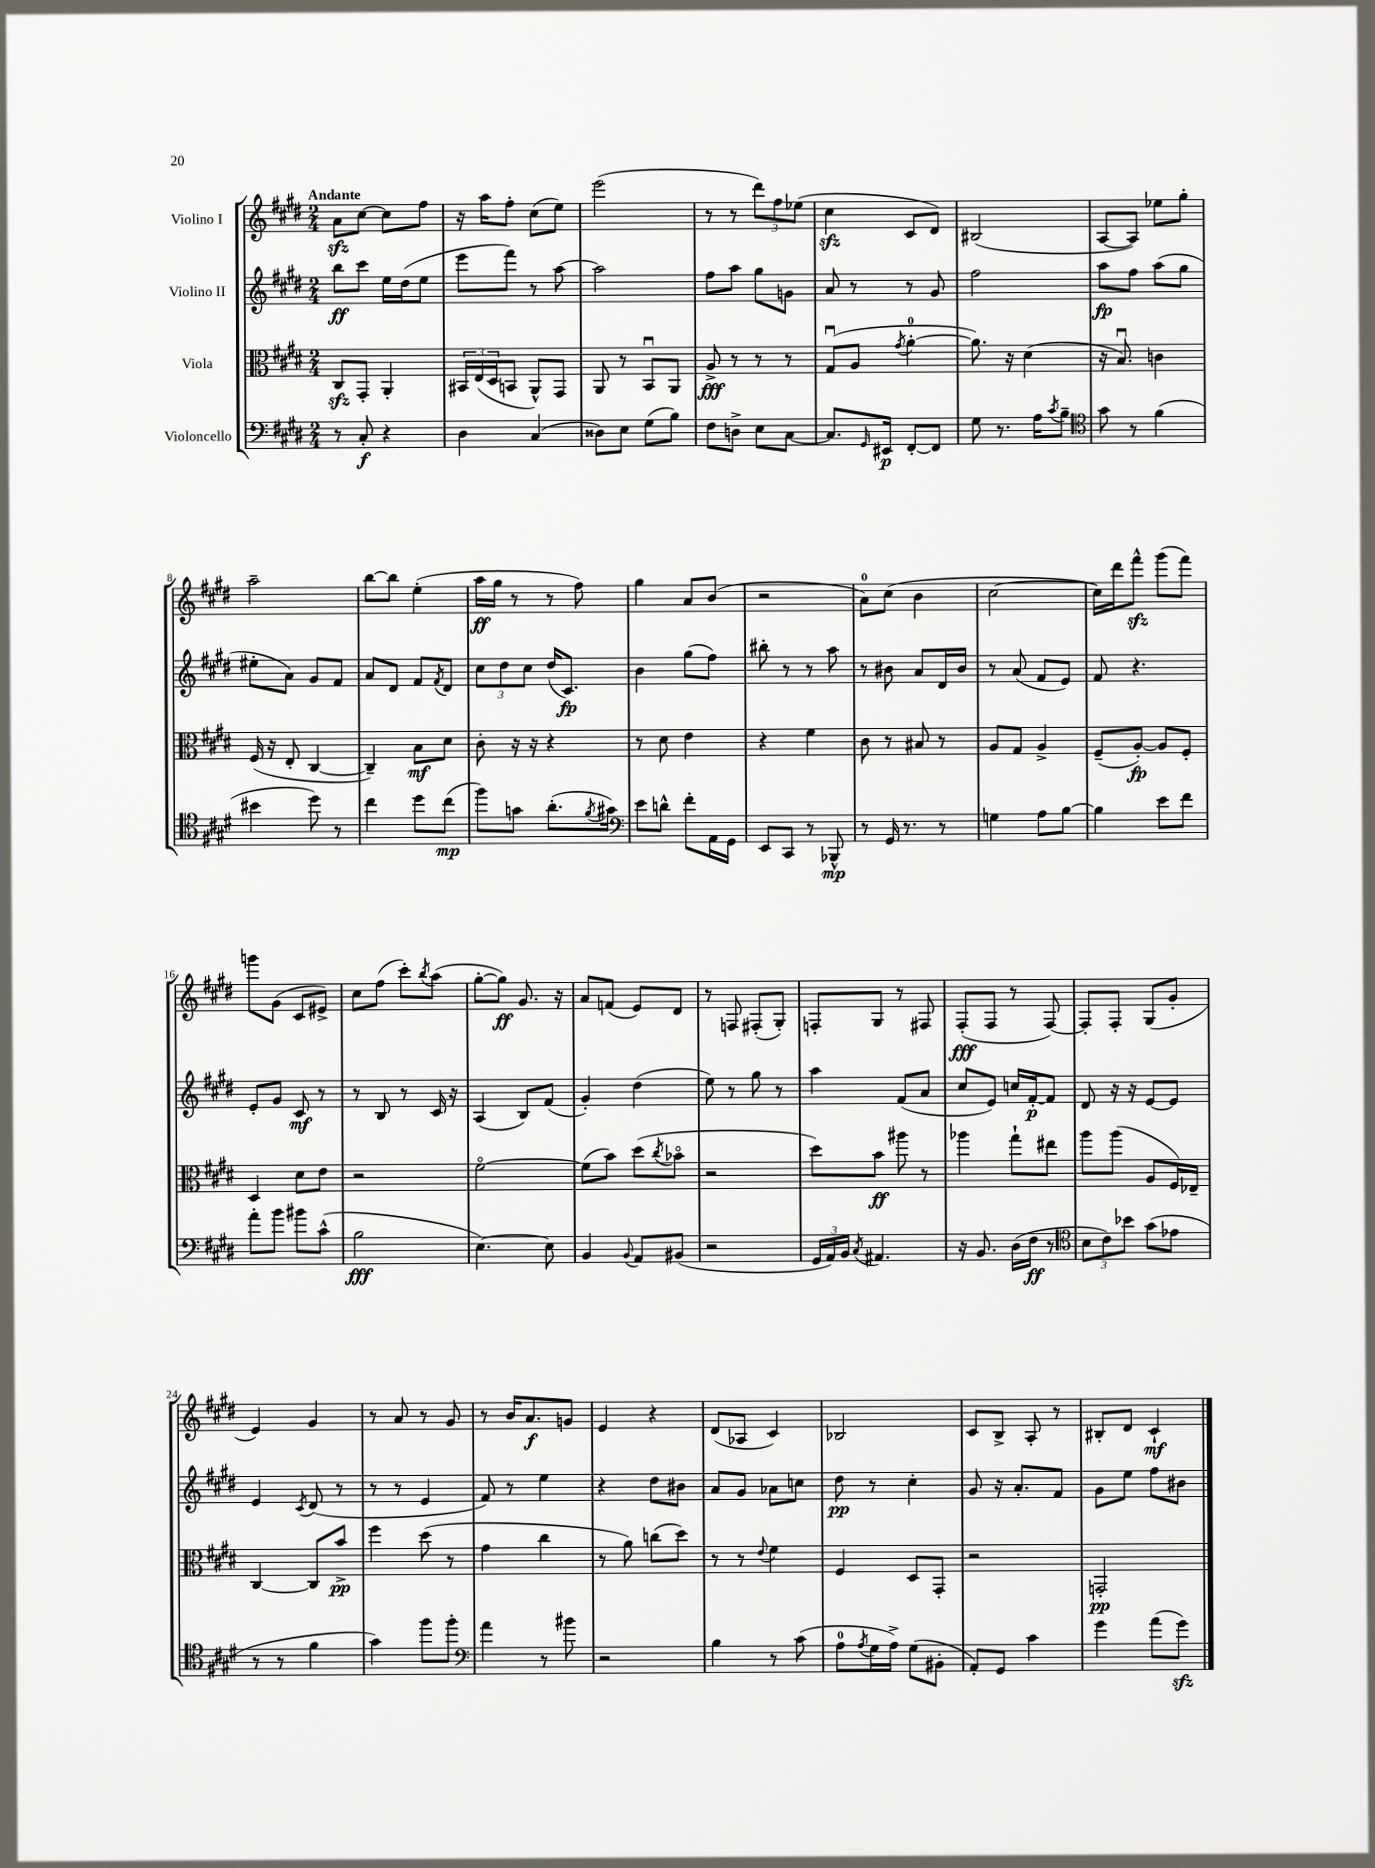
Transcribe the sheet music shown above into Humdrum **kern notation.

**kern	**dynam	**kern	**dynam	**kern	**dynam	**kern	**dynam
*part4	*part4	*part3	*part3	*part2	*part2	*part1	*part1
*staff4	*staff4	*staff3	*staff3	*staff2	*staff2	*staff1	*staff1
*I"Violoncello	*	*I"Viola	*	*I"Violino II	*	*I"Violino I	*
*clefF4	*	*clefC3	*	*clefG2	*	*clefG2	*
*k[f#c#g#d#]	*	*k[f#c#g#d#]	*	*k[f#c#g#d#]	*	*k[f#c#g#d#]	*
*M2/4	*	*M2/4	*	*M2/4	*	*M2/4	*
=1	=1	=1	=1	=1	=1	=1	=1
!	!	!	!	!	!	!LO:TX:a:B:t=Andante	!
8r	.	8C#zz/L	.	8bb\L	ff	8azz\L	.
8C#'/	f	8GG#'/J	.	8ccc#\J	.	[8cc#\J	.
4r	.	4AA'/	.	16ee\LL	.	8cc#\L]	.
.	.	.	.	(16dd#\J	.	.	.
.	.	.	.	8ee\J	.	8ff#\J	.
=2	=2	=2	=2	=2	=2	=2	=2
4D#\	.	24BB#X/LL	.	8eee\L	.	16r	.
.	.	(24E/	.	.	.	.	.
.	.	.	.	.	.	16aa\KL	.
.	.	24D#/J	.	.	.	.	.
.	.	8BBn/J	.	8fff#\J)	.	8ff#'\J	.
(4C#/	.	8AA^^/L)	.	8r	.	(8cc#\L	.
.	.	8GG#/J	.	[8aa\	.	8ee\J)	.
=3	=3	=3	=3	=3	=3	=3	=3
8D##X\L)	.	8AA/	.	2aa\]	.	(2eee\	.
8E\J	.	8r	.	.	.	.	.
(8G#\L	.	8BBu/L	.	.	.	.	.
8B\J)	.	8AA/J	.	.	.	.	.
=4	=4	=4	=4	=4	=4	=4	=4
8F#\L	.	8A^/	fff	8ff#\L	.	8r	.
8Dn^\J	.	8r	.	8aa\J	.	8r	.
8E\L	.	8r	.	8gg#\L	.	12ddd#\L)	.
.	.	.	.	.	.	12ff#\	.
[8C#\J	.	8r	.	8gn\J	.	.	.
.	.	.	.	.	.	(12ee-X\J	.
=5	=5	=5	=5	=5	=5	=5	=5
8.C#/L]	.	(8G#u/L	.	8a/	.	4cc#zz\	.
.	.	8A/J	.	8r	.	.	.
16qqGG#/	.	.	.	.	.	.	.
16EE#X/Jk	p	.	.	.	.	.	.
.	.	8qg#/	.	.	.	.	.
[8FF#'/L	.	[4a'\	.	8r	.	8c#/L	.
8FF#/J]	.	.	.	8g#/	.	8d#/J)	.
=6	=6	=6	=6	=6	=6	=6	=6
8G#\	.	8.a\])	.	2ff#\	.	(2B#X/	.
8.r	.	.	.	.	.	.	.
.	.	16r	.	.	.	.	.
.	.	(4d#\	.	.	.	.	.
16A\KL	.	.	.	.	.	.	.
8qc#/	.	.	.	.	.	.	.
8B~\J	.	.	.	.	.	.	.
=7	=7	=7	=7	=7	=7	=7	=7
*clefC4	*	*	*	*	*	*	*
8g#\	.	16r	.	8aa\L	fp	[8A/L	.
.	.	8.Bu/)	.	.	.	.	.
8r	.	.	.	8ff#\J	.	8A/J])	.
(4f#\	.	4cn\	.	(8aa\L	.	8ee-X\L	.
.	.	.	.	8gg#\J	.	8gg#'\J	.
!!LO:LB:g=z
=8	=8	=8	=8	=8	=8	=8	=8
4b#X\	.	(16F#/	.	8ee#X'\L	.	2aa~\	.
.	.	16r	.	.	.	.	.
.	.	8E'/	.	8a\J)	.	.	.
8dd#\)	.	[4C#/	.	8g#/L	.	.	.
8r	.	.	.	8f#/J	.	.	.
=9	=9	=9	=9	=9	=9	=9	=9
4cc#\	.	4C#~/])	.	8a/L	.	[8bb\L	.
.	.	.	.	8d#/J	.	8bb\J]	.
8dd#\L	.	8B\L	mf	8f#/L	.	(4ee'\	.
.	.	.	.	8qf#/	.	.	.
(8cc#\J	mp	8d#\J	.	8d#/J	.	.	.
=10	=10	=10	=10	=10	=10	=10	=10
8ff#\L)	.	8c#'\	.	12cc#\L	.	16aa\LL	ff
.	.	.	.	.	.	16gg#\JJ	.
.	.	.	.	12dd#\	.	.	.
8gn\J	.	16r	.	.	.	8r	.
.	.	.	.	12cc#\J	.	.	.
.	.	16r	.	.	.	.	.
(8.a'\L	.	4r	.	(16dd#/KL	.	8r	.
.	.	.	.	8.c#/J)	fp	.	.
.	.	.	.	.	.	8ff#\)	.
8qf#/	.	.	.	.	.	.	.
16g#X\Jk)	.	.	.	.	.	.	.
=11	=11	=11	=11	=11	=11	=11	=11
*clefF4	*	*	*	*	*	*	*
8e\L	.	8r	.	4b\	.	4gg#\	.
8dn^^\J	.	8d#\	.	.	.	.	.
8f#'\L	.	4e\	.	(8gg#\L	.	8a/L	.
16AA\L	.	.	.	8ff#\J)	.	(8b/J	.
16GG#\JJ	.	.	.	.	.	.	.
=12	=12	=12	=12	=12	=12	=12	=12
8EE/L	.	4r	.	8bb#X'\	.	2r	.
8CC#/J	.	.	.	8r	.	.	.
8r	.	4f#\	.	8r	.	.	.
8BBB-X^^/	mp	.	.	8aa\	.	.	.
=13	=13	=13	=13	=13	=13	=13	=13
8r	.	8c#\	.	8r	.	8a\L)	.
16GG#/	.	8r	.	8b#X\	.	(8cc#\J	.
8.r	.	.	.	.	.	.	.
.	.	8B#X/	.	8a/L	.	4b\	.
8r	.	8r	.	16d#/L	.	.	.
.	.	.	.	16b#/JJ	.	.	.
=14	=14	=14	=14	=14	=14	=14	=14
4Gn\	.	8A/L	.	8r	.	[2cc#\	.
.	.	8G#/J	.	(8a/	.	.	.
8A\L	.	4A^/	.	8f#/L	.	.	.
[8B\J	.	.	.	8e/J)	.	.	.
=15	=15	=15	=15	=15	=15	=15	=15
4B\]	.	(8F#~/L	.	8f#/	.	16cc#\LL])	.
.	.	.	.	.	.	16ddd#\J	.
.	.	[8A'/J)	fp	4.r	.	8fff#zz^^\J	.
8e\L	.	8A/L]	.	.	.	(8ggg#\L	.
8f#\J	.	8F#'/J	.	.	.	8fff#\J)	.
!!LO:LB:g=z
=16	=16	=16	=16	=16	=16	=16	=16
8a'\L	.	4D#/	.	8e'/L	.	8gggn\L	.
8b\J	.	.	.	8g#/J	.	(8g#\J	.
8b#X\L	.	8d#\L	.	8c#/	mf	8c#/L	.
(8c#^^\J	.	8e\J	.	8r	.	8e#X^/J)	.
=17	=17	=17	=17	=17	=17	=17	=17
2B\	fff	2r	.	8r	.	8cc#\L	.
.	.	.	.	8B/	.	(8ff#\J	.
.	.	.	.	8r	.	8ccc#'\L)	.
.	.	.	.	.	.	8qbb/	.
.	.	.	.	16c#/	.	(8aa\J	.
.	.	.	.	16r	.	.	.
=18	=18	=18	=18	=18	=18	=18	=18
[4.E\)	.	[2f#\	.	(4A/	.	[8gg#'\L	.
.	.	.	.	.	.	8gg#\J])	ff
.	.	.	.	8B/L)	.	8.g#/	.
8E\]	.	.	.	(8f#/J	.	.	.
.	.	.	.	.	.	16r	.
=19	=19	=19	=19	=19	=19	=19	=19
4BB/	.	(8f#\L]	.	4g#'/)	.	8a/L	.
.	.	8b\J)	.	.	.	(8fn/J	.
8qqBB/	.	.	.	.	.	.	.
8AA/L	.	(8dd#\L	.	(4dd#\	.	8e/L)	.
.	.	8qcc#/	.	.	.	.	.
(8BB#X/J	.	8b-X\J	.	.	.	8d#/J	.
=20	=20	=20	=20	=20	=20	=20	=20
2r	.	2r	.	8ee\)	.	8r	.
.	.	.	.	8r	.	8Fn/	.
.	.	.	.	8gg#\	.	(8F#X'/L	.
.	.	.	.	8r	.	8G#'/J)	.
=21	=21	=21	=21	=21	=21	=21	=21
24GG#/LL	.	8dd#\L)	.	4aa\	.	8Fn'/L	.
24AA/)	.	.	.	.	.	.	.
24BB/JJ	.	.	.	.	.	.	.
8qC#/	.	.	.	.	.	.	.
4.AA#X/	.	8b\J	ff	.	.	8G#/J	.
.	.	8aa#X\	.	(8f#/L	.	8r	.
.	.	8r	.	8a/J	.	8F#X/	.
=22	=22	=22	=22	=22	=22	=22	=22
16r	.	4aa-X\	.	8cc#/L	.	(8F#'/L	fff
8.BB/	.	.	.	.	.	.	.
.	.	.	.	8e/J)	.	8F#/J	.
(16D#\LL	.	8gg#`\L	.	16ccn/LL	.	8r	.
16F#\JJ	ff	.	.	[16f#'/J	p	.	.
8r	.	8ee#X\J	.	8f#/J]	.	[8F#/)	.
=23	=23	=23	=23	=23	=23	=23	=23
*clefC4	*	*	*	*	*	*	*
12B\L	.	8aa\L	.	8d#/	.	8F#'/L]	.
12c#\)	.	.	.	.	.	.	.
.	.	(8aa\J	.	16r	.	8F#'/J	.
12b-X\J	.	.	.	.	.	.	.
.	.	.	.	16r	.	.	.
(8g#\L	.	8A/L	.	[8e/L	.	(8G#/L	.
8e-X\J	.	16F#/L)	.	8e/J]	.	8g#'/J	.
.	.	16E-X~/JJ	.	.	.	.	.
!!LO:LB:g=z
=24	=24	=24	=24	=24	=24	=24	=24
8r	.	[4C#/	.	4e/	.	4e/)	.
8r	.	.	.	.	.	.	.
.	.	.	.	8qc#/	.	.	.
4f#\	.	8C#/L]	.	(8d#/	.	4g#/	.
.	.	8b^/J	pp	8r	.	.	.
=25	=25	=25	=25	=25	=25	=25	=25
4g#\)	.	4ff#\	.	8r	.	8r	.
.	.	.	.	8r	.	8a/	.
8ff#\L	.	(8dd#\	.	4e/	.	8r	.
8ff#'\J	.	8r	.	.	.	8g#/	.
=26	=26	=26	=26	=26	=26	=26	=26
*clefF4	*	*	*	*	*	*	*
4a\	.	4g#\	.	8f#/)	.	8r	.
.	.	.	.	8r	.	16b/KL	.
.	.	.	.	.	.	8.a/	f
8r	.	4cc#\	.	4ee\	.	.	.
8b#X\	.	.	.	.	.	8gn/J	.
=27	=27	=27	=27	=27	=27	=27	=27
2r	.	8r	.	4r	.	4e/	.
.	.	8a\)	.	.	.	.	.
.	.	(8ccn\L	.	8dd#\L	.	4r	.
.	.	8dd#\J)	.	8b#X\J	.	.	.
=28	=28	=28	=28	=28	=28	=28	=28
4B\	.	8r	.	8a/L	.	(8d#/L	.
.	.	8r	.	8g#/J	.	8A-X/J	.
.	.	8qqe/	.	.	.	.	.
8r	.	4f#\	.	8a-X\L	.	4c#/)	.
(8c#\	.	.	.	8ccn\J	.	.	.
=29	=29	=29	=29	=29	=29	=29	=29
8A\L	.	4F#/	.	8dd#\	pp	2B-X/	.
8qA/	.	.	.	.	.	.	.
16G#\L	.	.	.	8r	.	.	.
16A^\JJ)	.	.	.	.	.	.	.
(8G#\L	.	8D#/L	.	4cc#'\	.	.	.
8BB#X'\J	.	8GG#'/J	.	.	.	.	.
=30	=30	=30	=30	=30	=30	=30	=30
8AA'/L)	.	2r	.	8g#/	.	8c#/L	.
8GG#/J	.	.	.	16r	.	8B^/J	.
.	.	.	.	8.a'/L	.	.	.
4c#\	.	.	.	.	.	8A'/	.
.	.	.	.	8f#/J	.	8r	.
=31	=31	=31	=31	=31	=31	=31	=31
4g#\	.	2GGn'/	pp	8g#\L	.	8B#X'/L	.
.	.	.	.	8ee\J	.	8d#/J	.
(8a\L	.	.	.	8ff#\L	.	4c#`/	mf
8g#zz\J)	.	.	.	8b#X\J	.	.	.
==	==	==	==	==	==	==	==
*-	*-	*-	*-	*-	*-	*-	*-
